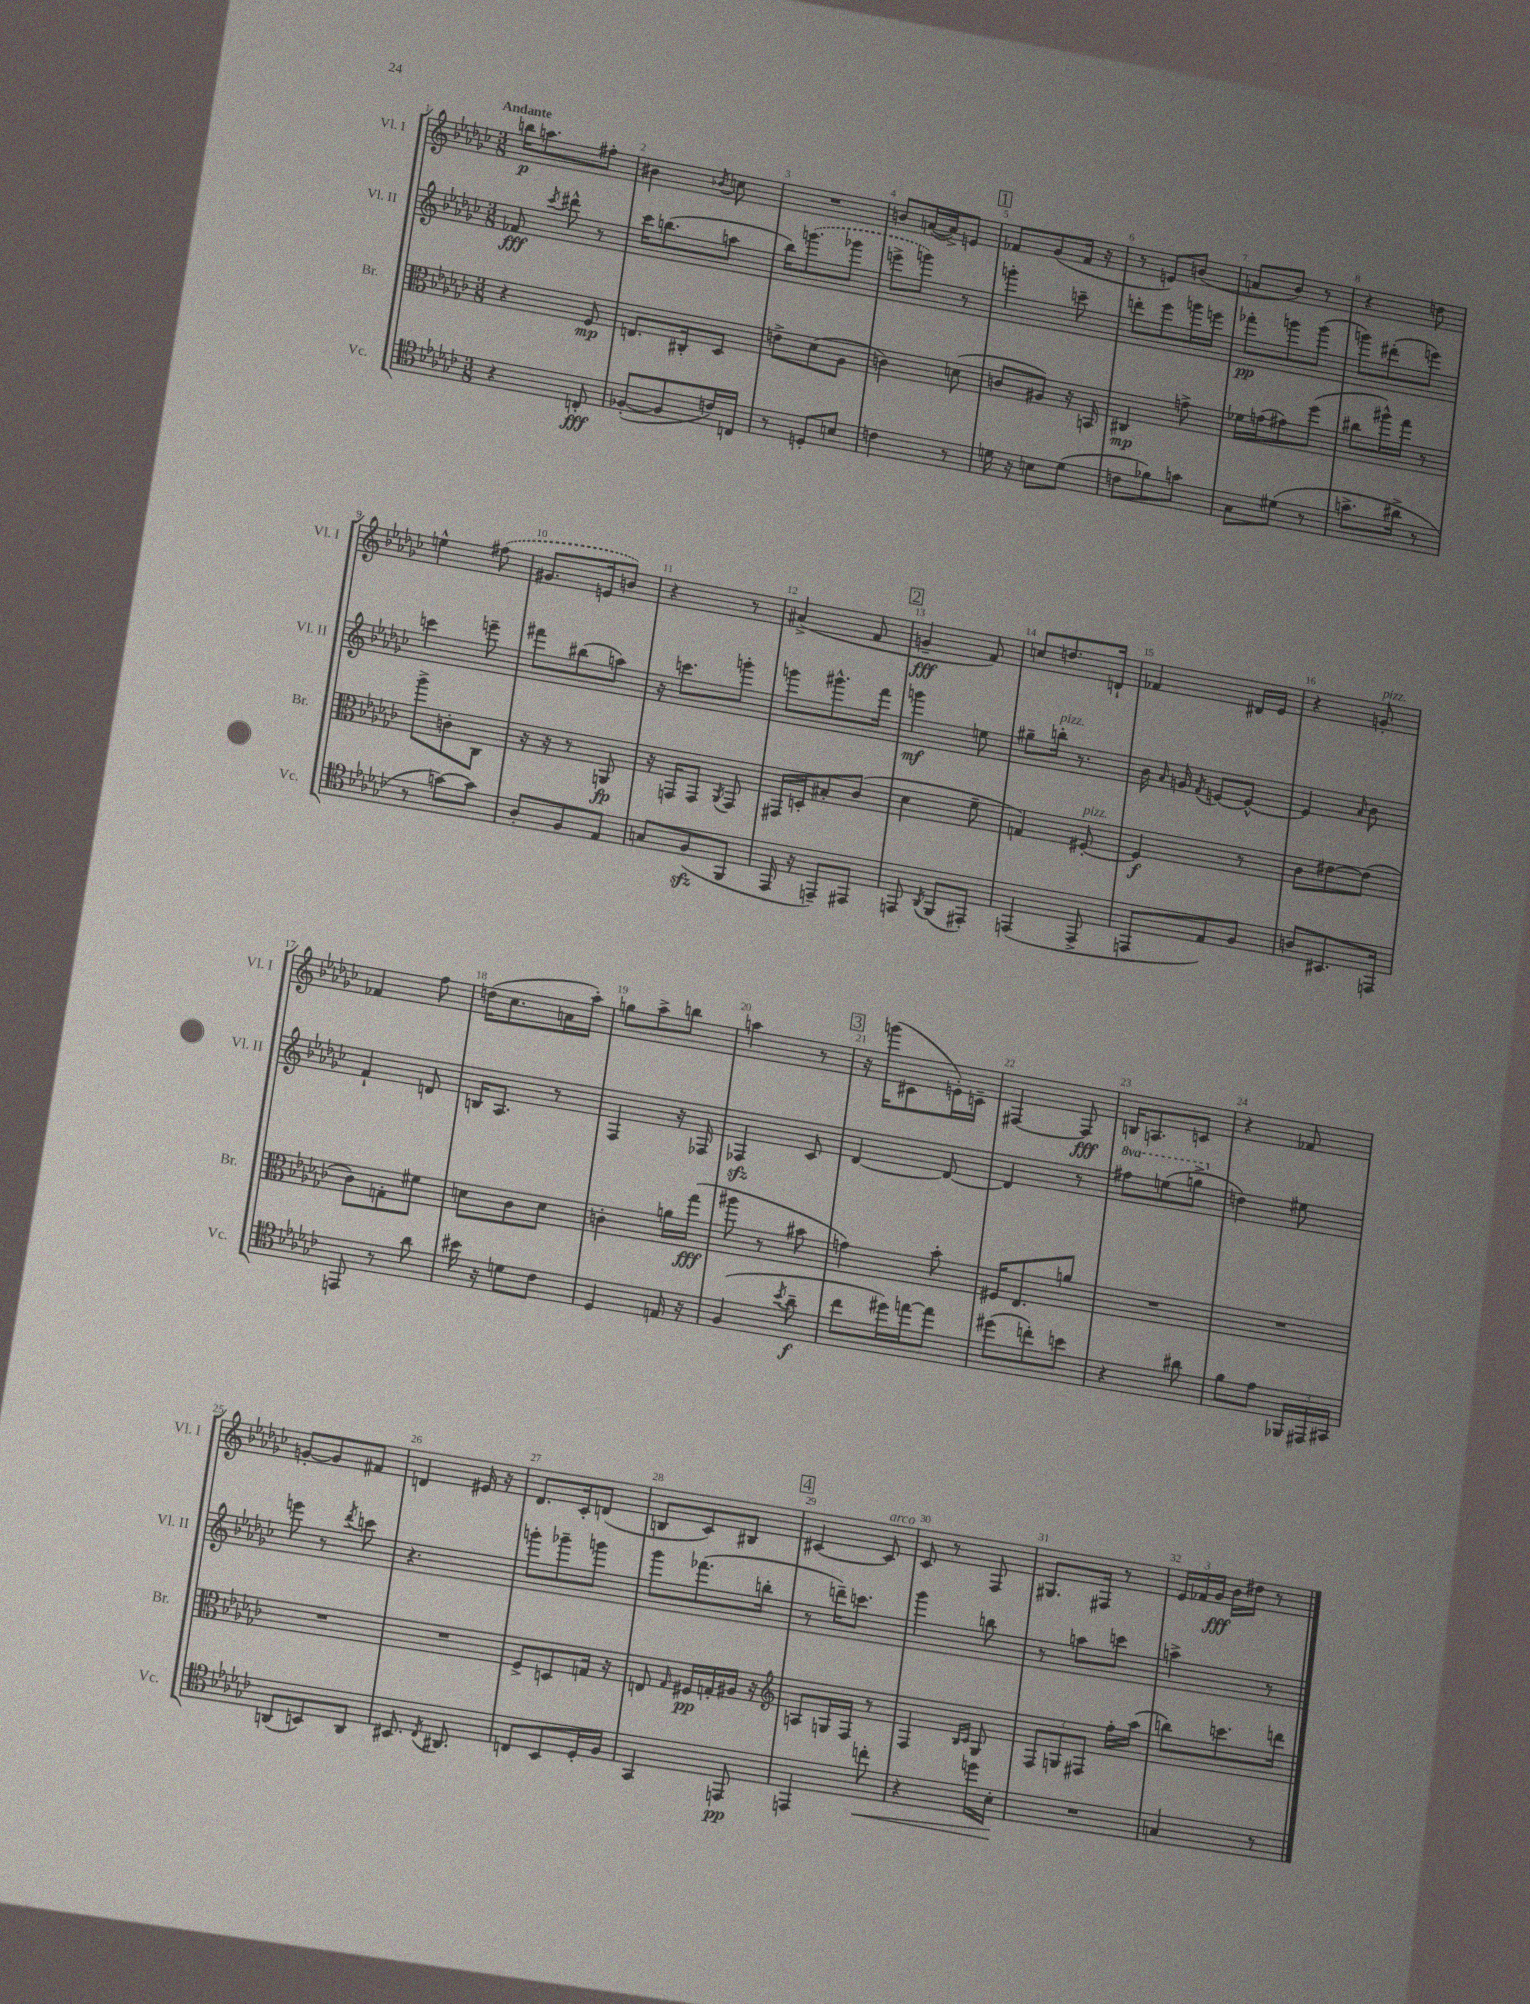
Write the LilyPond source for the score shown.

<<
\new StaffGroup <<
\new Staff = "s0" \with { instrumentName = "Vl. I" shortInstrumentName = "Vl. I" } {
    \clef treble \key ges \major \numericTimeSignature \time 3/8 \tempo "Andante"
    \autoBeamOff b''16[\p a''8. fis''8]-. |
    bis'4 \acciaccatura { bes'8 } c''8 |
    R4. |
    b'8[ a'16~( a'16->) e'8] |
    \mark \markup { \box "1" } fes'8[ ges'8( fes'16] r16 |
    r8 e'8[) b'8]( |
    a'8[ bes'8]) r8 |
    r4 d''8 |
    e''4-^ \once \slurDashed fis''8( |
    gis'8.[ e'16 b'8]) |
    r4 r8 |
    ais'4->( f'8 |
    \mark \markup { \box "2" } g'4--\fff f'8) |
    c''8[ d''8. d'16]-! |
    fes'4 dis'16[ ees'16] |
    r4 g'8-.^\markup { \italic "pizz." } |
    fes'4 f''8 |
    d''16[( ces''8. a'16 aes''16]-.) |
    g''8[ aes''8-> b''8] |
    a''4 r8 |
    \mark \markup { \box "3" } r16 g'''16[( cis'8 e'16-.) c'16]-- |
    fis4~ fis8\fff |
    b16[ a8. c'8] |
    r4 fes'8 |
    g'8[~-. g'8 fis'8] |
    d'4 eis'16 r16 |
    des'8.[ ces'16-. d'8]( |
    b8[ ces'8) bis8] |
    \mark \markup { \box "4" } cis'4~ cis'8^\markup { \italic "arco" } |
    ces'8 r8 f8 |
    gis8.[ fis16] r8 |
    \tuplet 3/2 { ees'16[ fes'16 ges'16]\fff } bes'16[ dis''16] r8 \bar "|." |
}
\new Staff = "s1" \with { instrumentName = "Vl. II" shortInstrumentName = "Vl. II" } {
    \clef treble \key ges \major \numericTimeSignature \time 3/8 \set Staff.ottavationMarkups = #ottavation-simple-ordinals
    \autoBeamOff fes'8\fff \acciaccatura { ces'''8 } dis'''8-^ r8 |
    ces'''16[ b''8.( a''8] |
    bes''16[) \once \slurDashed g'''8.( ges'''8] |
    e'''8[-> g'''8]) r8 |
    \mark \markup { \box "1" } g'''4-. c'''8-- |
    d'''8[-. ees'''8 g'''16 e'''16] |
    fes'''8[-.\pp g'''8 g'''8]( |
    g'''8[) dis'''8-.( e'''8]) |
    c'''4 e'''8-- |
    fis'''8[ bis''8( a''8]) |
    r16 c'''8.[ g'''8]-. |
    g'''8[ gis'''8.-^ f'''16] |
    \mark \markup { \box "2" } g'''4\mf e''8 |
    gis''8[-- b''16]-.^\markup { \italic "pizz." } r8. |
    bes'16 \grace { aes'16 } g'16 \acciaccatura { f'8 } e'8[~ e'8]~-^ |
    e'4 \grace { aes'16 } bes'8 |
    f'4-! d'8 |
    b16[ aes8.] r8 |
    f4 r16 fes16 |
    fes4\sfz ces'8 |
    \mark \markup { \box "3" } des'4~ des'8~ |
    des'4 r8 |
    \ottava #1 fis'''8[ e'''8( g'''8]-> \ottava #0 |
    d''4) eis''8 |
    e'''8 r8 \acciaccatura { des'''8 } c'''8 |
    r4. |
    g'''8[-. ges'''8-- g'''8] |
    ges'''8[ fes'''8.( b''16]-. |
    \mark \markup { \box "4" } r8 d'''16[--) c'''8.] |
    ges'''4 b''8 |
    r8 a''8[ c'''8] |
    a''4-> r8 \bar "|." |
}
\new Staff = "s2" \with { instrumentName = "Br." shortInstrumentName = "Br." } {
    \clef alto \key ges \major \numericTimeSignature \time 3/8
    \autoBeamOff r4 f8\mp |
    e8.[ cis16-. des8] |
    e'8[-> des'8( aes8] |
    c'4) d'8( |
    \mark \markup { \box "1" } c'8[ ais8]) r16 b,16 |
    cis4\mp g'8-> |
    fes'16[ g'16( gis'8) f''8]( |
    cis''8[ ais''16-^) ges''16] r8 |
    aes''8[-> c'8-. ces8] |
    r16 r16 r8 a,8\fp |
    r16 g,16[ g,8] \acciaccatura { aes,8 } g,8 |
    gis,16[ d16-. bis8-. ces'8]( |
    \mark \markup { \box "2" } des'4 f'8-- |
    g4) fis8~-.^\markup { \italic "pizz." } |
    fis4\f r8 |
    ces'8[ eis'8~ eis'8]( |
    ces'8[) g8-. fis'8] |
    d'8[ ces'8 d'8] |
    c'4-. a'16[ ges''16]\fff( |
    ais''8 r8 bis'8 |
    \mark \markup { \box "3" } g'4) bes'8-. |
    fis16[ ees8. a'8] |
    R4. |
    R4. |
    R4. |
    R4. |
    f8[-> d8 g16] r16 |
    e8 \grace { ges16 } fis16[\pp g16-. ais16] r16 |
    \mark \markup { \box "4" } \clef treble a8[ g16 f16] r8 |
    f4 \grace { bes16[ ces'16] } ges8 |
    \tuplet 3/2 { f8[ g8 fis8] } f''16[-. aes''16]( |
    b''8[) c'''8. d'''16] \bar "|." |
}
\new Staff = "s3" \with { instrumentName = "Vc." shortInstrumentName = "Vc." } {
    \clef tenor \key ges \major \numericTimeSignature \time 3/8
    \autoBeamOff r4 c8-.\fff |
    fes8[~-.( fes8 c'16) c16] |
    r8 d8[-. b8] |
    c'4 r8 |
    \mark \markup { \box "1" } d'16 r16 b8[ d'8]( |
    c'8[ fes'8) g'8] |
    ges8[ dis'8]( r8 |
    g'8.[-> ais'16]-> r8 |
    r8 g'8[~) g'8] |
    aes8[-. f8 ees8] |
    g8[ f8\sfz( f,8] |
    ees,16 r16 e,8[--) eis,8] |
    \mark \markup { \box "2" } e,8 \acciaccatura { aes,8 } f,8[( eis,8]-.) |
    e,4( e,8-> |
    e,8[ ees8) f8] |
    a8[ bis,8. e,16] |
    e,8 r8 aes'8 |
    bis'16 r16 d'8[ ces'8] |
    des4 e16 r16 |
    f4( \acciaccatura { bes'8 } aes'8--\f |
    \mark \markup { \box "3" } ces''8[ dis''16) e''16~ e''8] |
    dis''8[( c''8-.) b'8] |
    r4 ais'8 |
    f'8[ ees'8] \tuplet 3/2 { fes,16[ eis,16 gis,16] } |
    a,8[( b,8) a,8] |
    bis,8. \acciaccatura { ces8 } ais,8. |
    c8[ bes,8 des16-. f16] |
    ges,4 e,8\pp |
    \mark \markup { \box "4" } e,4 c''8-.\< |
    r4 d''16[ bes16]-.\! |
    R4. |
    g4 r8 \bar "|." |
}
>>
>>
\layout { \context { \Score \override BarNumber.break-visibility = ##(#f #t #t) barNumberVisibility = #all-bar-numbers-visible } }
